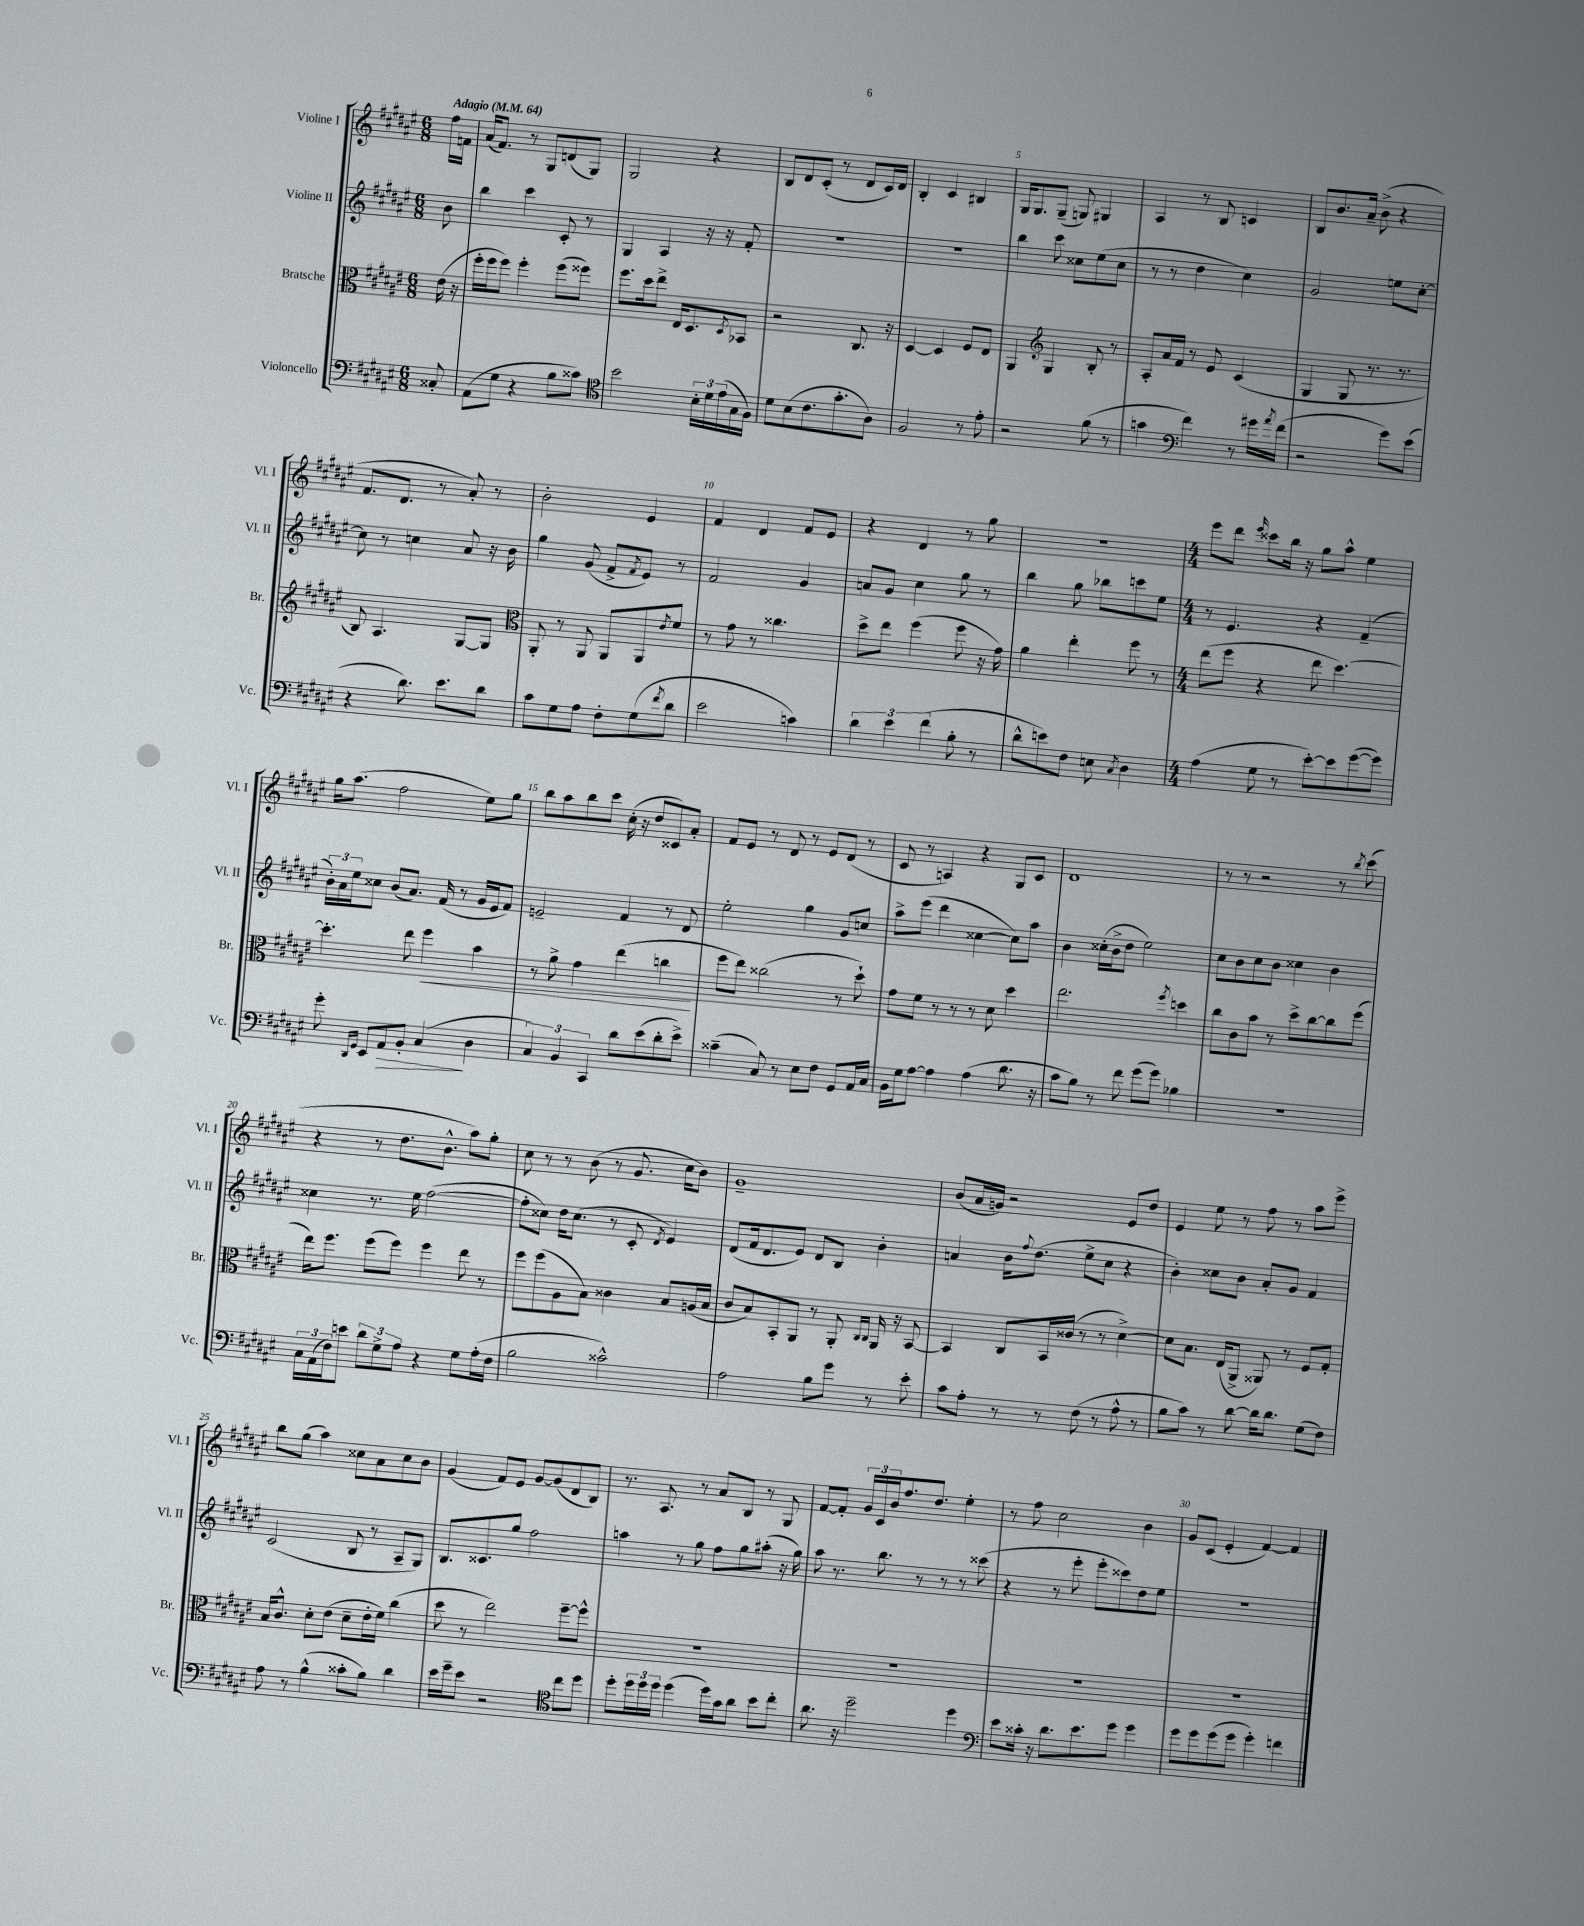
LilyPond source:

<<
\new StaffGroup <<
\new Staff = "s0" \with { instrumentName = "Violine I" shortInstrumentName = "Vl. I" } {
    \clef treble \key fis \major \numericTimeSignature \time 6/8 \partial 8 \tempo "Adagio" 4 = 64
    fis''16 f'16 |
    ais'16( fis'8.) r8 gis8 d'8( gis8) |
    gis2 r4 |
    b8 dis'8 cis'8-.( r8 dis'8 cis'16) dis'16 |
    b4-. cis'4 bis4 |
    gis16 gis8. gis8--( g8) gis4 |
    ais4 r8 b8 c'4 |
    b8 b'8. ais'16-- b'8->( r4 |
    fis'8. dis'8. r8 ais'8-.) r8 |
    b'2-. eis'4 |
    fis'4 dis'4 fis'8 eis'8 |
    r4 dis'4 r8 gis''8 |
    R2. |
    \numericTimeSignature \time 4/4 eis'''8 dis'''8 \grace { eis'''16 } cisis'''8 b''16 r16 gis''8 ais''8-^ eis''4 |
    gis''16 ais''8.( fis''2 eis''8) gis''8 |
    b''8 ais''8 b''8 cis'''8 cis''16-.( r16 dis''8 cisis'8) ais'8-. |
    fis'8 eis'8 r8 dis'8 r8 eis'8 dis'8( r8 |
    cis'8 r8 a4) r4 gis8 cis'8 |
    dis'1 |
    r8 r8 r2 r8 \acciaccatura { b''8 } cis'''8( |
    r4 r8 dis''8. b'8.-^ ais''8) gis''8-. |
    cis''8 r8 r8 b'8( r8 gis'8. cis''16 b'8) |
    gis'1-- |
    b'8( ais'16 g'16) r2 eis'8 dis''8 |
    eis'4 eis''8 r8 fis''8 r8 ais''8 eis'''8-> |
    b''8 gis''8( ais''4) cisis''8 ais'8 cisis''8 b'8 |
    gis'4( fis'8) eis'8 gis'8~ gis'8( dis'8 b8) |
    r8. ais8. r8 ais'8 b8 r8 gis8 |
    fis'8~ fis'8-. \tuplet 3/2 { gis'16 cis'16 b'16 } fis''8. dis''8. eis''4-. |
    r8 fis''8 cis''2 b'4 |
    gis'8 cis'8( eis'4-. fis'4~) fis'4 \bar "|." |
}
\new Staff = "s1" \with { instrumentName = "Violine II" shortInstrumentName = "Vl. II" } {
    \clef treble \key fis \major \numericTimeSignature \time 6/8 \partial 8
    b'8 |
    b''4 cis'''4 cis'8-. r8 |
    gis4 ais4 r16 r16 fis'8-. |
    R2. |
    R2. |
    b''4 cis'''8 cisis''8 eis''8( cisis''8 |
    r8 r8 dis''4 cis''4) |
    gis'2 e''8 cis''8~-. |
    cis''8 r8 c''4 ais'8 r16 b'16 |
    gis''4 gis'8( fis'8-> \acciaccatura { fis'8 } eis'8) r8 |
    fis'2 gis'4 |
    a'8 gis'8 cis''4 gis''8 r8 |
    b''4 gis''8 bes''8 c'''8 eis''8 |
    \numericTimeSignature \time 4/4 r8 eis'4. r4 fis'4--( |
    \tuplet 3/2 { b'16-.) ais'16 eis''16 } cisis''8 b'8( ais'8.) fis'16( r8 gis'16 eis'16 fis'8) |
    e'2-- fis'4 r8 dis'8 |
    eis''2-. gis''4 gis'8 c''8 |
    ais''8-> eis'''8( dis'''4 cisis''4~ cisis''8) ais''8 |
    b'4 cisis''16-.( b'16-> dis''8 eis''2) |
    cis''8 b'8 cis''8 b'8 cisis''4 b'4 |
    cisis''4 r8. eis''16 fis''2~( |
    fis''8-. cisis''8) dis''16 cisis''8.( r8 cis'8-. \acciaccatura { dis'8 } eis'4) |
    dis'8( fis'16 dis'8. eis'8) dis'8 b8 b'4-. |
    a'4 b'16 \appoggiatura { fis''8 } dis''8.( eis''8-> cis''8 r4 |
    b'4-.) cisis''8 b'8 ais'8-. gis'8 fis'4 |
    cis'2( b8 r8 ais8-- gis8) |
    b8. cisis'8. gis''8 fis''2 |
    a''4 r8 gis''8 fis''8 gis''8 ais''8-.( r16 gis''16) |
    ais''8 r8. b''8. r8 r8 r8 cisis'''8( |
    r4 r8 eis'''8-. eis'''8-. cisis'''8) dis''8 eis''8 |
    r1 \bar "|." |
}
\new Staff = "s2" \with { instrumentName = "Bratsche" shortInstrumentName = "Br." } {
    \clef alto \key fis \major \numericTimeSignature \time 6/8 \partial 8
    eis'16( r16 |
    fis''16-. fis''16 fis''8) fis''4-. fis''8( fisis''8) |
    fis''8. dis''16 eis''8-> eis16 dis8. \acciaccatura { dis8 } bes,8 |
    r2 cis8. r16 |
    dis4~ dis4 fis8 eis8 |
    ais,4 \clef treble gis4 b8-. r8 |
    ais8-. ais'16 fis'16 r8 eis'8 cis'4( |
    gis4 gis8 r8. r8. |
    b8) ais4. gis8~ gis8 |
    \clef alto ais,8-. r8 ais,8 ais,8 ais,8 \acciaccatura { eis'8 } fis'8 |
    r8 gis'8 r8 cisis''4. |
    dis''8-> eis''8 fis''4( fis''8 r16 gis'16) |
    ais'4 eis''4-. fis''8 r8 |
    \numericTimeSignature \time 4/4 eis''8( fis''8 r4 eis''8 dis''4.~) |
    dis''4.-. eis''8 fis''4\< b'4 |
    r8 ais'8-> gis'4 eis''4( c''4\! |
    fis''8 eis''8) cisis''2( r8 dis''8-!) |
    gis'8 fis'8 r8 r8 r8 dis'8 dis''4 |
    eis''2. \acciaccatura { fis''8 } d''4 |
    cis''8 cis'8 b'8 r8 dis''8-> cis''8~ cis''8 fis''8( |
    eis''16) fis''8. fis''8( fis''8) fis''4 eis''8 r8 |
    fis''8 fis''8( ais8 b8) cisis'4 b8 a16( b16 |
    cis'8 b8) b,8-. ais,8 r8 ais,8-. \grace { cis16 cis16 } ais,16 r16 b,8~ |
    b,4 cis8 b,16 cisis'16( r8 r8 dis'4~->) |
    dis'8 b8. eis16( ais,8-> aisis,8) r8 fis8 gis8-. |
    b16 cis'8.-^ dis'8-. eis'8( dis'8-- eis'16-. fis'16) cis''4( |
    dis''8 r8 eis''2) fis''8~-- fis''8-^ |
    R1 |
    R1 |
    R1 |
    R1 \bar "|." |
}
\new Staff = "s3" \with { instrumentName = "Violoncello" shortInstrumentName = "Vc." } {
    \clef bass \key fis \major \numericTimeSignature \time 6/8 \partial 8
    cisis8-. |
    ais,8( gis8 r4 b8 cisis'8) |
    \clef tenor b'2 \tuplet 3/2 { b16-. dis'16 eis'16( } gis16 fis16) |
    dis'8 b8( cis'8. gis'8.-. ais8) |
    fis2 r8 eis'8-. |
    r2 fis'8( r8 |
    g'4 \clef bass fis'4) r8 gis'16 \acciaccatura { ais'8 } fis'16( |
    r2 gis'8) eis'8( |
    r4 dis'8.) eis'8. dis'8 |
    cis'8 gis8 ais8 fis8-. gis8( \acciaccatura { fis'8 } dis'8 |
    eis'2 c'4) |
    \tuplet 3/2 { dis'4 eis'4 fis'4( } b8-. r8 |
    dis'8-^ e'8) fis8 e8 \acciaccatura { cis8 } dis4 |
    \numericTimeSignature \time 4/4 ais4( gis8 r8 eis'8~-.) eis'8 gis'8~( gis'8) |
    gis'8-. \grace { dis,16 gis,16 } eis,8 ais,8\> b,8-. cis4\!( dis4 |
    \tuplet 3/2 { cis4) b,4 cis,4 } dis'8 eis'8( dis'8-. eis'8->) |
    cisis'4--( cis8) r8 eis8 fis8 gis,8 ais,16 cis16 |
    b,16 gis16 ais8~ ais4 ais4( dis'8. r16 |
    cis'8 b8) r8 fis'8 gis'8( gis'8) bes4 |
    R1 |
    \tuplet 3/2 { cis16 ais,16( fis16) } e'8 \tuplet 3/2 { dis'8 gis8-> ais8 } r4 gis8 ais16-.( fis16 |
    b2 cisis'2-^) |
    ais2 b8 gis'8 r8 eis'8-. |
    cis'8 ais8-. r8 r8 fis8( r8 ais8-^ r8 |
    b8 cis'8) r8 dis'8~ dis'16 dis'8. gis8( fis8) |
    ais8 r8 b4-^( cisis'8-. b8) dis'4 |
    eis'16 gis'16-- eis'8 r2 \clef tenor cis''8 dis''8 |
    dis''8-. \tuplet 3/2 { dis''16 dis''16 dis''16 } dis''4( dis''16) gis'16 ais'8 b'8 cis''8-. |
    ais'8. r16 dis''2-- dis''4 |
    \clef bass eis'8 cisis'16-. r16 dis'8. eis'8. gis'8 gis'4 |
    gis'8 gis'8 gis'8( gis'8 gis'4-.) f'4 \bar "|." |
}
>>
>>
\layout { \context { \Score \override BarNumber.break-visibility = ##(#f #t #t) barNumberVisibility = #(every-nth-bar-number-visible 5) } }
